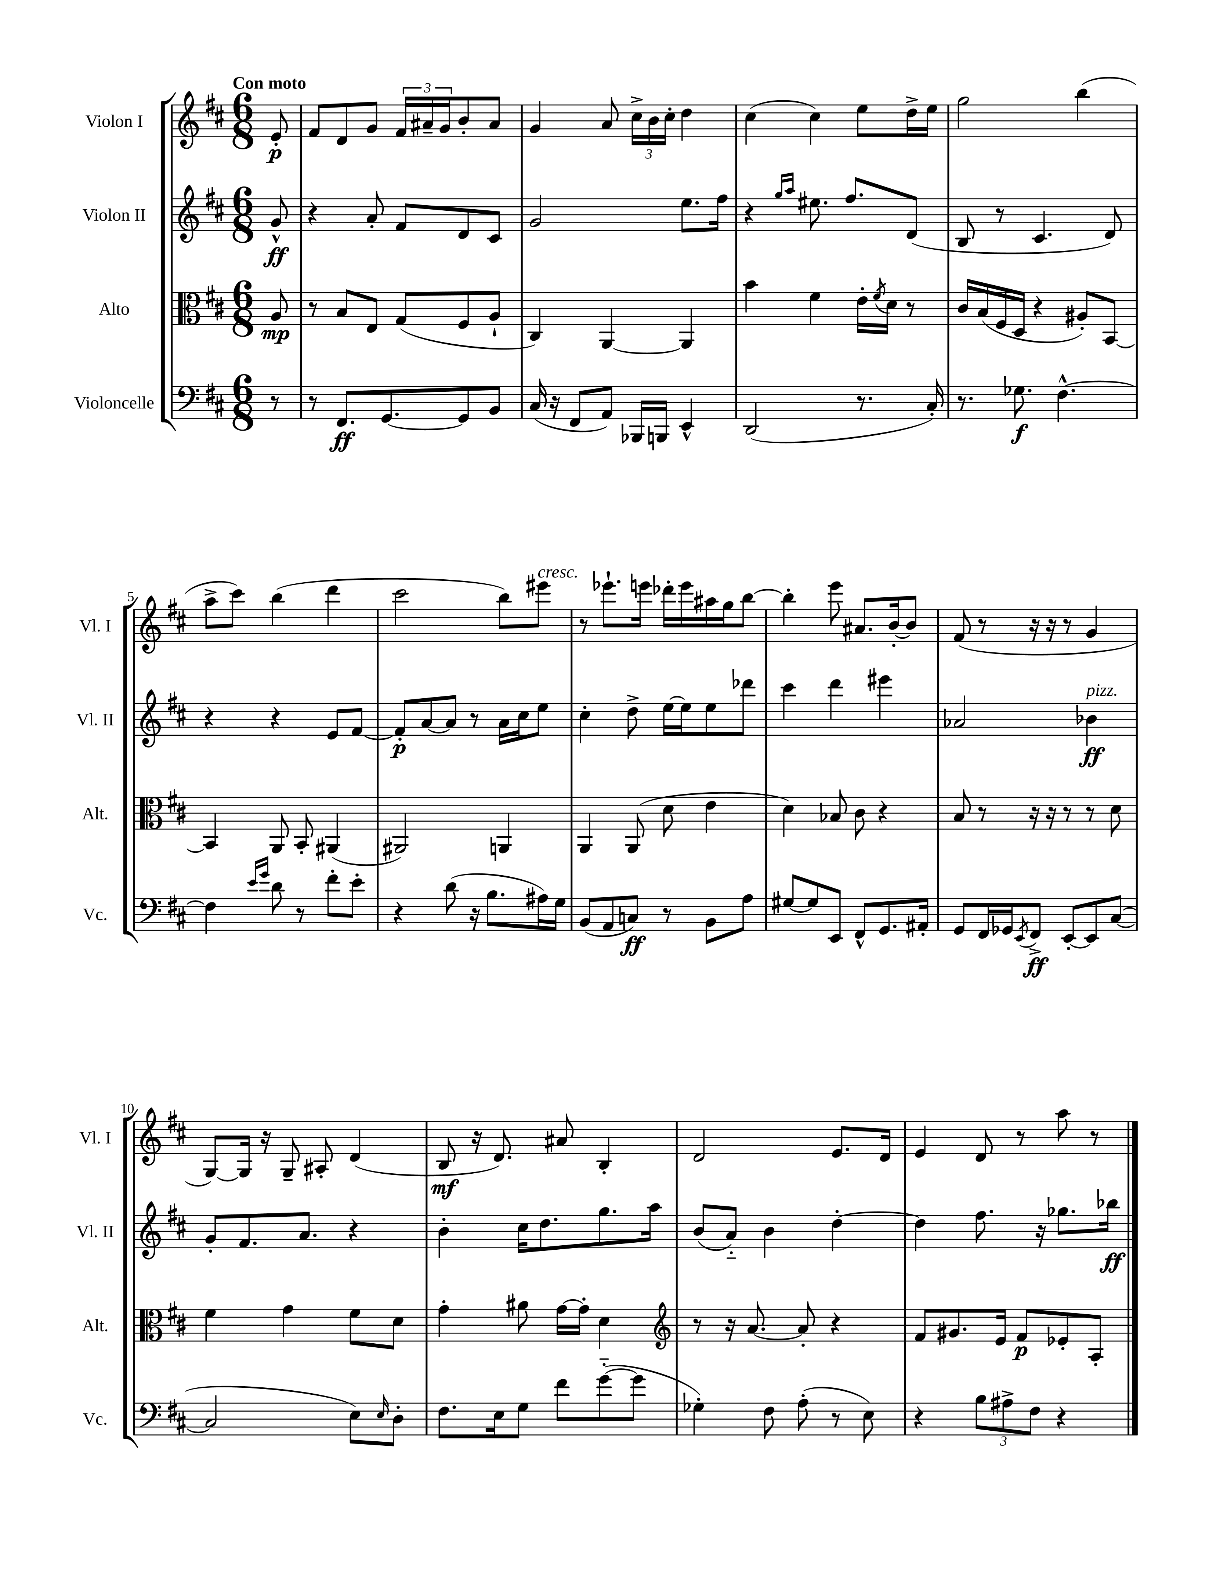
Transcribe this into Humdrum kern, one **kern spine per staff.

**kern	**kern	**kern	**kern
*staff4	*staff3	*staff2	*staff1
*clefF4	*clefC3	*clefG2	*clefG2
*k[f#c#]	*k[f#c#]	*k[f#c#]	*k[f#c#]
*M6/8	*M6/8	*M6/8	*M6/8
8r	8A	8g^^	8e'
=	=	=	=
8r	8r	4r	8f#
8.FF#	8B	.	8d
.	8E	8a'	8g
[8.GG	.	.	.
.	(8G	8f#	24f#
.	.	.	24a#~
.	.	.	24g
8GG]	8F#	8d	8b'
8BB	8A`	8c#	8a#
=	=	=	=
(16C#	4C#)	2g	4g
16r	.	.	.
8FF#	.	.	.
8AA)	[4AA	.	8a
16BBB-	.	.	24cc#^
.	.	.	24b
16BBB	.	.	.
.	.	.	24cc#'
4EE^^	4AA]	8.ee	4dd
.	.	16ff#	.
=	=	=	=
(2DD	4b	4r	(4cc#
.	.	16qqgg	.
.	.	16qqaa	.
.	4f#	8.ee#	4cc#)
.	.	8.ff#	.
8.r	16e'	.	8ee
.	8qf#	.	.
.	16d	.	.
.	8r	(8d	16dd^
16C#')	.	.	16ee
=	=	=	=
8.r	16c#	8B	2gg
.	(16B	.	.
.	16F#	8r	.
8.G-	16D	.	.
.	4r	4.c#	.
[4.F#^^	.	.	.
.	8A#')	.	(4bb
.	[8BB	8d)	.
=	=	=	=
4F#]	4BB]	4r	8aa^
.	.	.	8ccc#)
16qqe	.	.	.
16qqg	.	.	.
8d	8AA	4r	(4bb
8r	8BB'	.	.
8f#'	(4AA#	8e	4ddd
8e'	.	[8f#	.
=	=	=	=
4r	2AA#)	8f#']	2ccc#
.	.	[8a	.
(8d	.	8a]	.
16r	.	8r	.
8.B	.	.	.
.	4AA	16a	8bb)
.	.	16cc#	.
16A#)	.	8ee	8eee#
16G	.	.	.
=	=	=	=
(8BB	4AA	4cc#'	8r
8AA	.	.	8.eee-`
8C)	(8AA	8dd^	.
.	.	.	16eee
8r	8d	[16ee	16ddd-'
.	.	16ee]	16eee
8BB	4e	8ee	16aa#
.	.	.	16gg
8A	.	8ddd-	[8bb
=	=	=	=
[8G#	4d)	4ccc#	4bb']
8G#]	.	.	.
8EE	8B-	4ddd	8eee
8FF#^^	8c#	.	8.a#
8.GG	4r	4eee#	.
.	.	.	[16b'
.	.	.	8b]
16AA#'	.	.	.
=	=	=	=
8GG	8B	2a-	(8f#
16FF#	8r	.	8r
16GG-	.	.	.
8qEE	.	.	.
8FF#^	16r	.	16r
.	16r	.	16r
[8EE'	8r	.	8r
8EE]	8r	4b-	4g
([8C#	8d	.	.
=	=	=	=
2C#]	4f#	8g'	[8G)
.	.	8.f#	16G]
.	.	.	16r
.	4g	.	8G~
.	.	8.a	.
.	.	.	8A#'
8E)	8f#	4r	(4d
16qqE	.	.	.
8D'	8d	.	.
=	=	=	=
8.F#	4g'	4b'	8B
.	.	.	16r
16E	.	.	8.d)
8G	8a#	16cc#	.
.	.	8.dd	.
8f#	[16g	.	8a#
.	16g']	.	.
([8g'~	4d	8.gg	4B'
8g]	.	.	.
.	.	16aa	.
=	=	=	=
*	*clefG2	*	*
4G-')	8r	(8b	2d
.	16r	8a'~)	.
.	[8.a	.	.
8F#	.	4b	.
(8A'	8a']	.	.
8r	4r	[4dd'	8.e
8E)	.	.	.
.	.	.	16d
=	=	=	=
4r	8f#	4dd]	4e
.	8.g#	.	.
12B	.	8.ff#	8d
.	16e	.	.
12A#^	.	.	.
.	8f#	.	8r
12F#	.	.	.
.	.	16r	.
4r	8e-'	8.gg-	8aa
.	8A'	.	8r
.	.	16bb-	.
==	==	==	==
*-	*-	*-	*-
